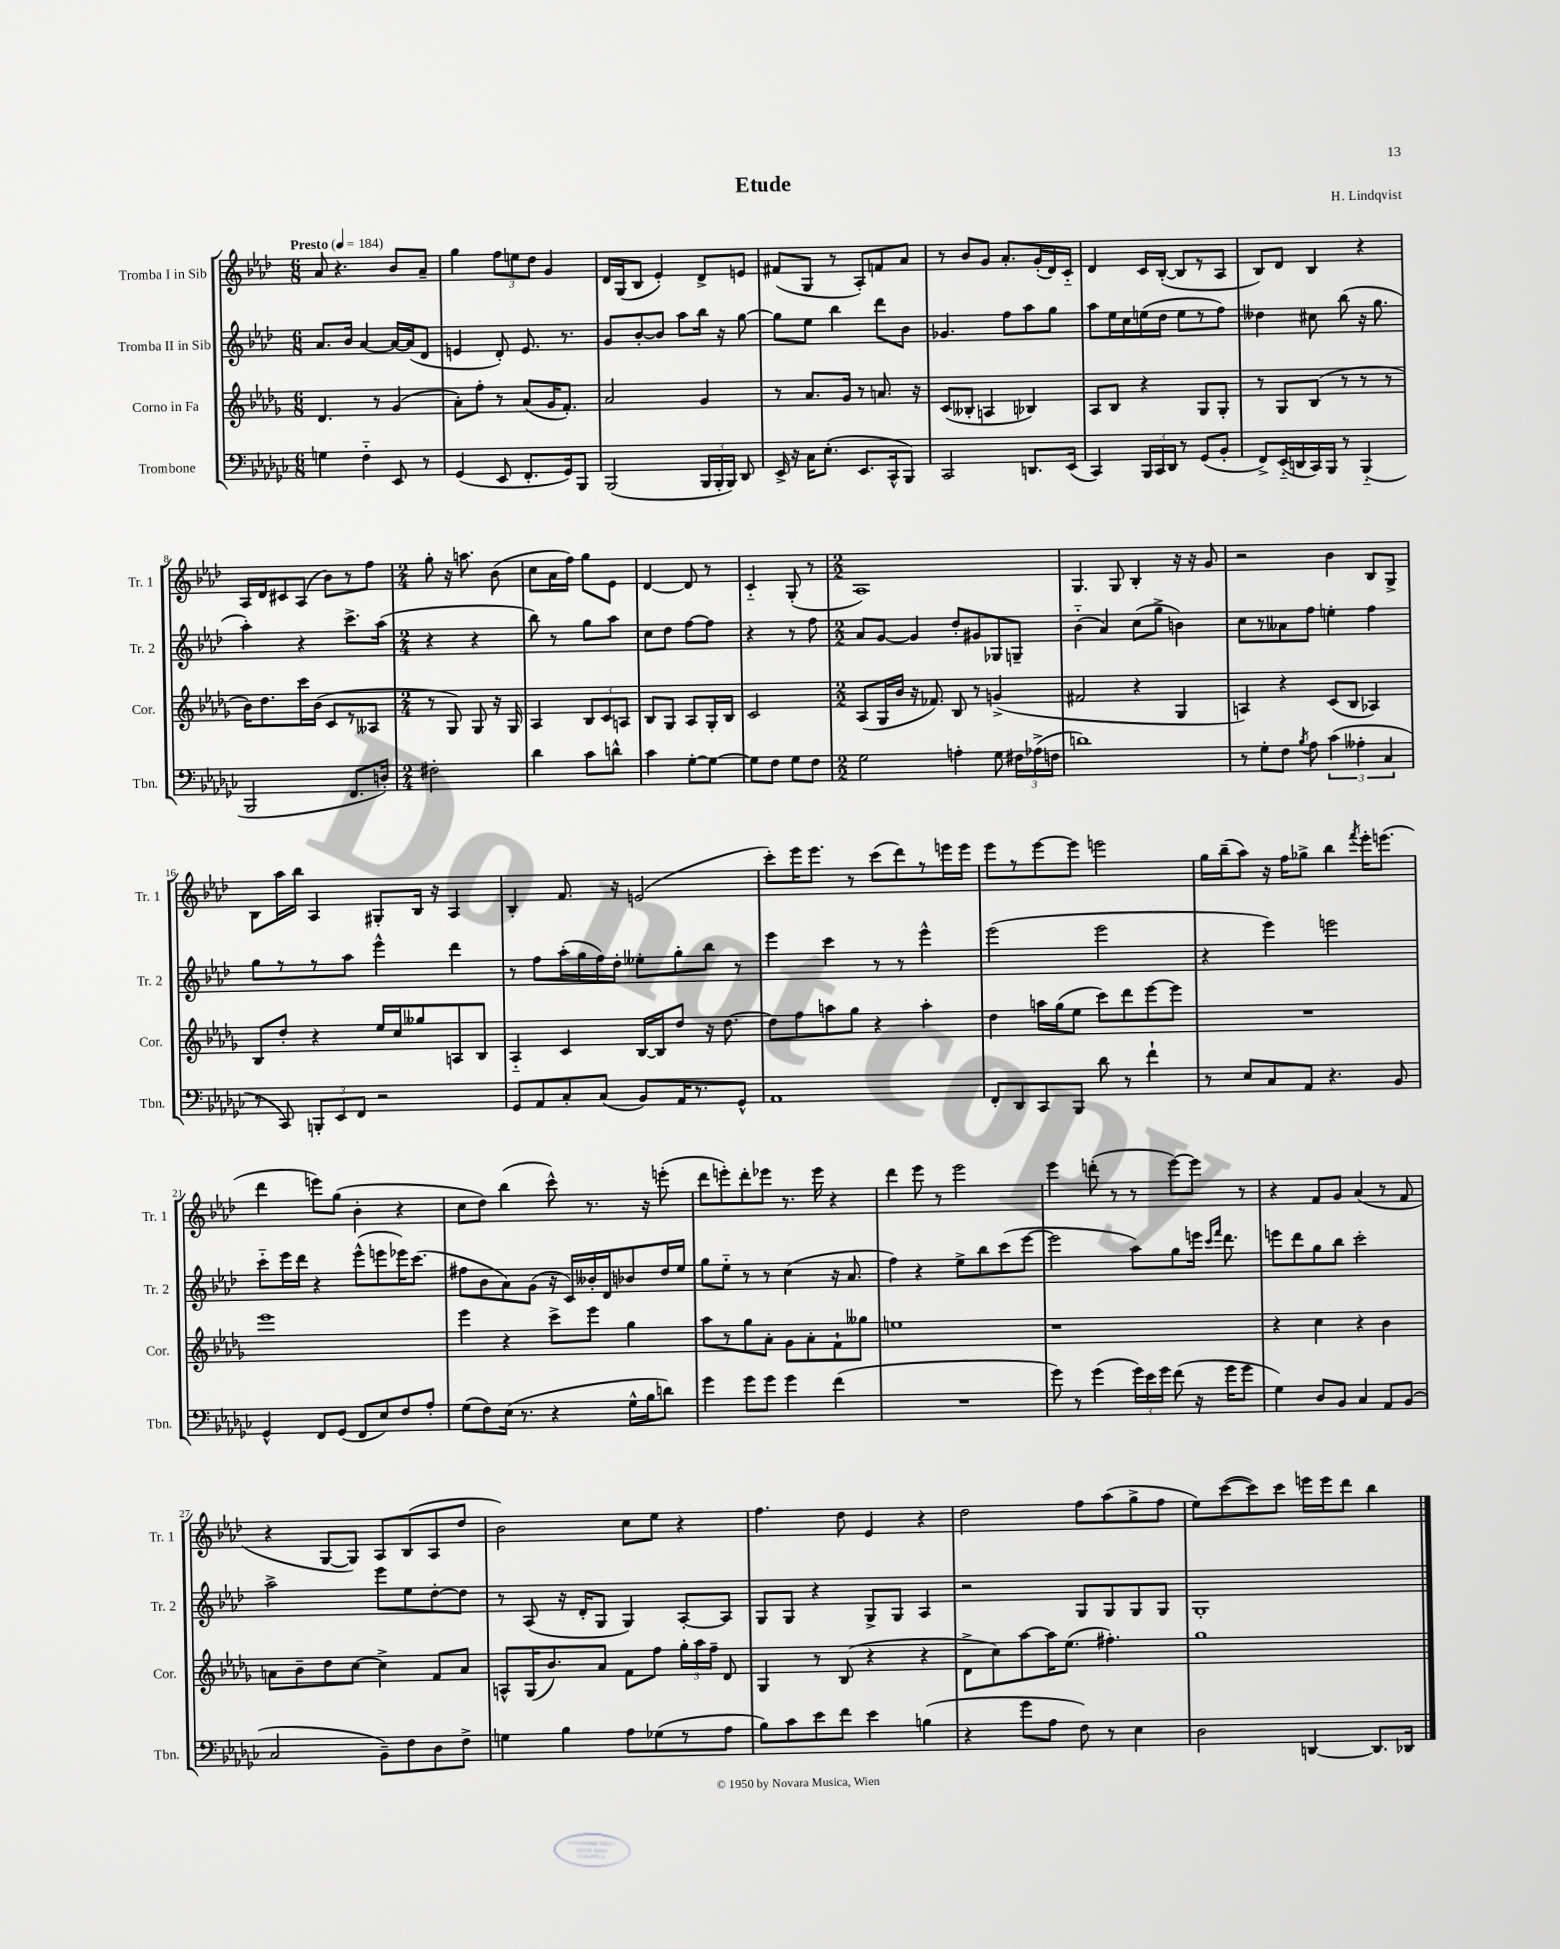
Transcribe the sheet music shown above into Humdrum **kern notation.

**kern	**kern	**kern	**kern
*part4	*part3	*part2	*part1
*staff4	*staff3	*staff2	*staff1
*I"Trombone	*I"Corno in Fa	*I"Tromba II in Sib	*I"Tromba I in Sib
*I'Tbn.	*I'Cor.	*I'Tr. 2	*I'Tr. 1
*clefF4	*clefG2	*clefG2	*clefG2
*k[b-e-a-d-g-c-]	*k[b-e-a-d-g-]	*k[b-e-a-d-]	*k[b-e-a-d-]
*M6/8	*M6/8	*M6/8	*M6/8
*MM184	*MM184	*MM184	*MM184
=1	=1	=1	=1
!	!	!	!LO:TX:a:B:t=Presto
4Gn\	4.d-/	8.a-/L	8a-/
.	.	.	4.r
.	.	16b-/Jk	.
4F\	.	[4a-/	.
.	8r	.	.
8EE-/	(4g-/	16a-/LL_	8b-/L
.	.	(16a-/J]	.
8r	.	8d-/J	8a-~/J
=2	=2	=2	=2
(4GG-/	8a-'\L)	4en/	4gg\
.	8ff'\J	.	.
8EE-/	8r	8d-'/)	12ff\L
.	.	.	12een\
8.FF'/L	(8a-/L	8.e/	.
.	.	.	12dd-\J
.	16g-/K	.	4g/
16GG-/k)	8.f'/J)	8.r	.
8BBB-/J	.	.	.
=3	=3	=3	=3
(2BBB-/	2a-/	8g/L	16d-/LL
.	.	.	(16G/J
.	.	[8b-'/	8B-/J
.	.	8b-/J]	4e-'/)
.	.	8aa-\L	.
24BBB-/LL	4g-/	16bb-\Jk	8d-^/L
24BBB-'/	.	.	.
.	.	16r	.
24BBB-/JJ)	.	.	.
8DD-/	.	[8gg\	8en/J
=4	=4	=4	=4
16EE-^/	8r	8gg\L]	(8f#X/L
16r	.	.	.
16C-\KL	8.a-/L	8ee-\J	8G/J
(8.E-'\J	.	.	.
.	.	4bb-\	8r
.	16g-/Jk	.	.
8.EE-/L	8r	.	8A-'/L)
.	8.an/	8ddd-\L	8fn/
16CC-^^/k	.	.	.
8BBB-/J)	.	8b-\J	8a-/J
.	16r	.	.
=5	=5	=5	=5
2CC-/	(8c/L	4.g-X/	8r
.	8B--X'/J	.	8b-/L
.	4An/	.	8g/J
.	.	8ff\L	8.a-'/L
8.DDn/L	4B-X/)	8aa-\	.
.	.	.	(16g'/L
.	.	8gg\J	16d-/)
(16EE-/Jk	.	.	16c/JJ
=6	=6	=6	=6
4CC-/)	8A-/L	8aa-\L	4d-/
.	8B-/J	16ee-\L	.
.	.	16cc\	.
24BBB-/LL	4r	(16een\	16c/LL
24CC-/	.	.	.
.	.	16dd-\JJ	([16B-'/JJ
24DD-/JJ	.	.	.
8r	.	8ee\L	8B-/L]
(8GG-/L	8G-/L	8r	8r
8BB-'/J	8G-'/J	8ff\J)	8A-/J
=7	=7	=7	=7
8FF^/L)	8r	4dd--X\	8B-/L)
(16EE-/L	8G-/L	.	8d-/J
16DDn/	.	.	.
16CC-/)	(8B-/J	8cc#X\	4B-/
16BBB-/JJ	.	.	.
8r	8r	(8bb-\	.
(4BBB-/	8r	16r	4r
.	.	8.gg\	.
.	8r	.	.
!!LO:LB:g=z
=8	=8	=8	=8
2BBB-/	16b-\KL)	4aa-'\)	16A-/LL
.	8.dd-\	.	16d-/J
.	.	.	8c#X/
.	16ccc\L	4r	(8A-/J
.	(16b-\JJ	.	.
.	8c/L	.	8b-\L)
8.FF/L	8r	8.ccc^\L	8r
.	8A--X/J	.	8ff\J
16Dn'/Jk)	.	(16aa-\Jk	.
=9	=9	=9	=9
*M2/4	*M2/4	*M2/4	*M2/4
2F#X'\	8r	4r	8gg'\
.	8G-/)	.	16r
.	.	.	8.aan\
.	8G-/	4r	.
.	16r	.	(8b-\
.	16G-/	.	.
=10	=10	=10	=10
4d-\	4A-/	8bb-\)	8cc\L
.	.	8r	16a-\L
.	.	.	16ff\JJ)
8c-\L	12B-/L	8gg\L	8gg\L
.	12c/	.	.
8dn^^\J	.	8aa-\J	8e-\J
.	12An/J	.	.
=11	=11	=11	=11
4c-\	8B-/L	8cc\L	[4d-/
.	8G-/J	8dd-\J	.
[8G-'\L	8A-/L	[8ff\L	8d-/]
8G-\J_	16G-'/L	8ff\J]	8r
.	16B-/JJ	.	.
=12	=12	=12	=12
8G-\L]	2c/	4r	4c/
8F\J	.	.	.
8G-\L	.	8r	(8G'/
8F\J	.	8ff\	8r
=13	=13	=13	=13
*M2/2	*M2/2	*M2/2	*M2/2
2G-\	(8A-/L	8a-/L	1A-)
.	16G-/L	[8g/J	.
.	16b-/JJ	.	.
.	16r	4g/]	.
.	8.f-X/)	.	.
4An'\	8B-/	8dd-'/L	.
.	8r	8g#X/	.
8G-\	(4gn^/	8G-X/	.
24F#X\LL	.	8Gn~/J	.
(24A-X^\	.	.	.
24Fn\JJ	.	.	.
=14	=14	=14	=14
1dn)	2f#X/	(4b-\	4.G/
.	.	4a-/)	.
.	.	.	8G/
.	4r	(8cc\L	4B-'/
.	.	8gg^\J	.
.	4G-/	4bn\)	16r
.	.	.	16r
.	.	.	8g/
=15	=15	=15	=15
8r	4An/)	8cc\L	2r
8G-'\L	.	8r	.
8F\J	4r	8a--X\	.
8qB-/	.	.	.
8A-\	.	8ff\J	.
(6c-\	(8c/L	4een'\	4b-\
.	8B-/J	.	.
6A--X'\	.	.	.
.	4A-X/)	4ff\	8B-/L
6C-/	.	.	.
.	.	.	8G^/J
!!LO:LB:g=z
=16	=16	=16	=16
8r	8B-/L	8gg\L	8B-\L
8CC-/)	8dd-'/J	8r	16aa-\L
.	.	.	16bb-\JJ
12BBBn'/L	4r	8r	4A-/
12EE-/	.	.	.
.	.	8aa-\J	.
12FF/J	.	.	.
2r	16ee-/LL	4eee-^^\	8G#X'/L
.	16cc/J	.	.
.	8gg--X/	.	16B-/Jk
.	.	.	16r
.	8An/	4ddd-\	4A-/
.	8B-/J	.	.
=17	=17	=17	=17
8GG-/L	4A-/	8r	4B-'/
8AA-/	.	8ff\L	.
8C-'/	4c/	(16aa-'\L	8.f/
.	.	16gg\	.
(8C-/J	.	16ff\)	.
.	.	16dd-'\JJ	16r
8BB-/L)	[16B-/LL	8ee--X'\L	(2en/
.	16B-/J]	.	.
16AA-/K	8dd-/J	8gg'\	.
8.r	.	.	.
.	16r	8bb-\J	.
.	[8.dd-\	.	.
8GG-^^/J	.	8r	.
=18	=18	=18	=18
1AA-	8dd-\L]	4eee-\	8ccc'\L)
.	8ff\	.	16eee-\K
.	.	.	8.eee-\J
.	8aan\	4ccc\	.
.	8gg-\J	.	8r
.	4r	8r	(8ccc\L
.	.	8r	8ddd-\)
.	4aa'\	4eee-^^\	8r
.	.	.	16eeen\L
.	.	.	16eee\JJ
=19	=19	=19	=19
8FF'/L	4dd-\	(2eee-\	8eee-\L
8DD-/	.	.	8r
8CC-/	16aan\LL	.	[8eee-\
.	(16gg-\J	.	.
8BBB-/J	8ee-\J	.	8eee-\J]
8d-\	8ccc\L)	2eee-\	2eeen\
8r	8ddd-\	.	.
4f`\	[8eee-\	.	.
.	8eee-\J]	.	.
=20	=20	=20	=20
8r	1r	4r	16gg\LL
.	.	.	(16bb-~\J
8E-/L	.	.	8aa-\J)
8C-/	.	4eee-\)	16r
.	.	.	16ff\KL
8AA-/J	.	.	8gg-X^\J
4.r	.	2eeen\	4bb-\
.	.	.	8qfff/
.	.	.	16eee-'\KL
.	.	.	(8.eeen\J
8BB-/	.	.	.
!!LO:LB:g=z
=21	=21	=21	=21
4GG-^^/	1eee-	8ccc\L	4ddd-\
.	.	16eee-\L	.
.	.	16ddd-\JJ	.
8FF/L	.	4r	8eeen\L)
(8GG-/J	.	.	(8gg\J
8FF/L	.	(8eee-^^\L	4b-'\
8E-/)	.	8eeen\	.
8F/	.	16eee-X\K)	4r
.	.	(8.ccc\J	.
8A-'/J	.	.	.
=22	=22	=22	=22
(8G-\L	4eee-\	8ff#X\L	8cc\L
8F\)	.	8b-\	8dd-\J)
(16E-\Jk	4r	8a-\)	(4bb-\
8.r	.	.	.
.	.	(8g\J	.
4r	8ccc^\L	16r	8ccc^^\)
.	.	16c/LL)	.
.	8eee-\J	16b--X'/	8.r
.	.	16d-/J	.
16G-^^\LL	4gg-\	8b-X/	.
16B-\J	.	.	16r
8dn\J)	.	16dd-/L	(8eeen'\
.	.	16ee-/JJ	.
=23	=23	=23	=23
4g-\	8aa-\L	8gg\L	8ddd-\L
.	8r	8ee-\J	8eeen'\)
8g-\L	8gg-\	8r	8ddd-'\
8g-\J	8a-'\J	8r	8eee-X\J
4g-\	8g-\L	(4cc\	8.r
.	8a-'\	.	.
.	.	.	16eee-\
(4f\	8f`\	16r	4r
.	.	8.a-/	.
.	8gg--X\J	.	.
=24	=24	=24	=24
1r	1een	4ff\)	4ddd-\
.	.	4r	8eee-\
.	.	.	8r
.	.	8ee-^\L	2eee-\
.	.	8bb-\	.
.	.	(8ccc\	.
.	.	[8eee-\J	.
=25	=25	=25	=25
8g-\)	1r	2eee-\]	4eee-\
8r	.	.	.
(4g-\	.	.	(8dddn'\
.	.	.	8r
24g-\LL)	.	8aa-\L)	8r
24e-\	.	.	.
24g-\JJ	.	.	.
(8f\	.	8gg\	[8eee-\L)
16r	.	16eeen\Jk	8eee-\J]
.	.	16qqccc/LL	.
.	.	16qqfff/JJ	.
16g-\KL	.	8.ddd-\	.
8g-\J	.	.	8r
=26	=26	=26	=26
4G-\)	4r	8eeen\L	4r
.	.	8ddd-\	.
8D-/L	4cc\	8gg\	8f/L
8BB-/J	.	8bb-\J	8g/J
4C-/	4r	2ccc'\	(4a-/
8AA-/L	4b-\	.	8r
(8BB-/J	.	.	8f/
!!LO:LB:g=z
=27	=27	=27	=27
2C-/	8an\L	2aa-^\	4r
.	8b-~\	.	.
.	8dd-\	.	[8G/L
.	[8cc\J	.	8G/J])
8BB-~\L)	4cc^\]	8eee-\L	8A-/L
8F\	.	8ee-\	(8B-/
8D-\	8f/L	[8dd-'\	8A-/
8F^\J	8a/J	8dd-\J]	8dd-/J
=28	=28	=28	=28
4Gn\	8An^^/L	8r	2b-\)
.	(16G-/K	(8A-/	.
.	8.b-/)	.	.
4B-\	.	16r	.
.	.	16d-'/KL	.
.	8a-/J	8G/J	.
8A-\L	8f\L	4G/)	8cc\L
(8G-X\	8ff\J	.	8ee-\J
8r	24gg-'\LL	[8A-'/L	4r
.	24aa-\	.	.
.	24ff~\JJ	.	.
8A-\J	8d-/	8A-/J]	.
=29	=29	=29	=29
8B-\L)	4G-/	8G/L	4.ff\
8c-\	.	8G/J	.
8e-\	8r	4r	.
8f\J	(8B-/	.	8dd-\
4e-\	4r	8G^/L	4e-/
.	.	8G/J	.
(4Bn\	4r	4A-/	4r
=30	=30	=30	=30
4r	8d-^\L	2r	2dd-\
.	8cc\)	.	.
8g-\L	[8aa-\	.	.
8A-\J	16aa-\K]	.	.
.	(8.ee-\J	.	.
8F\)	.	8G/L	8ff\L
8r	4.ff#X'\)	8G/	(8aa-\
4E-\	.	8G/	8gg^\
.	.	8G/J	8ff\J
=31	=31	=31	=31
2D-\	1gg-	1G'	8ee-\L)
.	.	.	([8ccc\
.	.	.	8ccc\])
.	.	.	8ccc\J
[4DDn/	.	.	16eeen\LL
.	.	.	16eee\J
.	.	.	8ddd-\J
8.DD/L]	.	.	4bb-\
16DD-X/Jk	.	.	.
==	==	==	==
*-	*-	*-	*-
